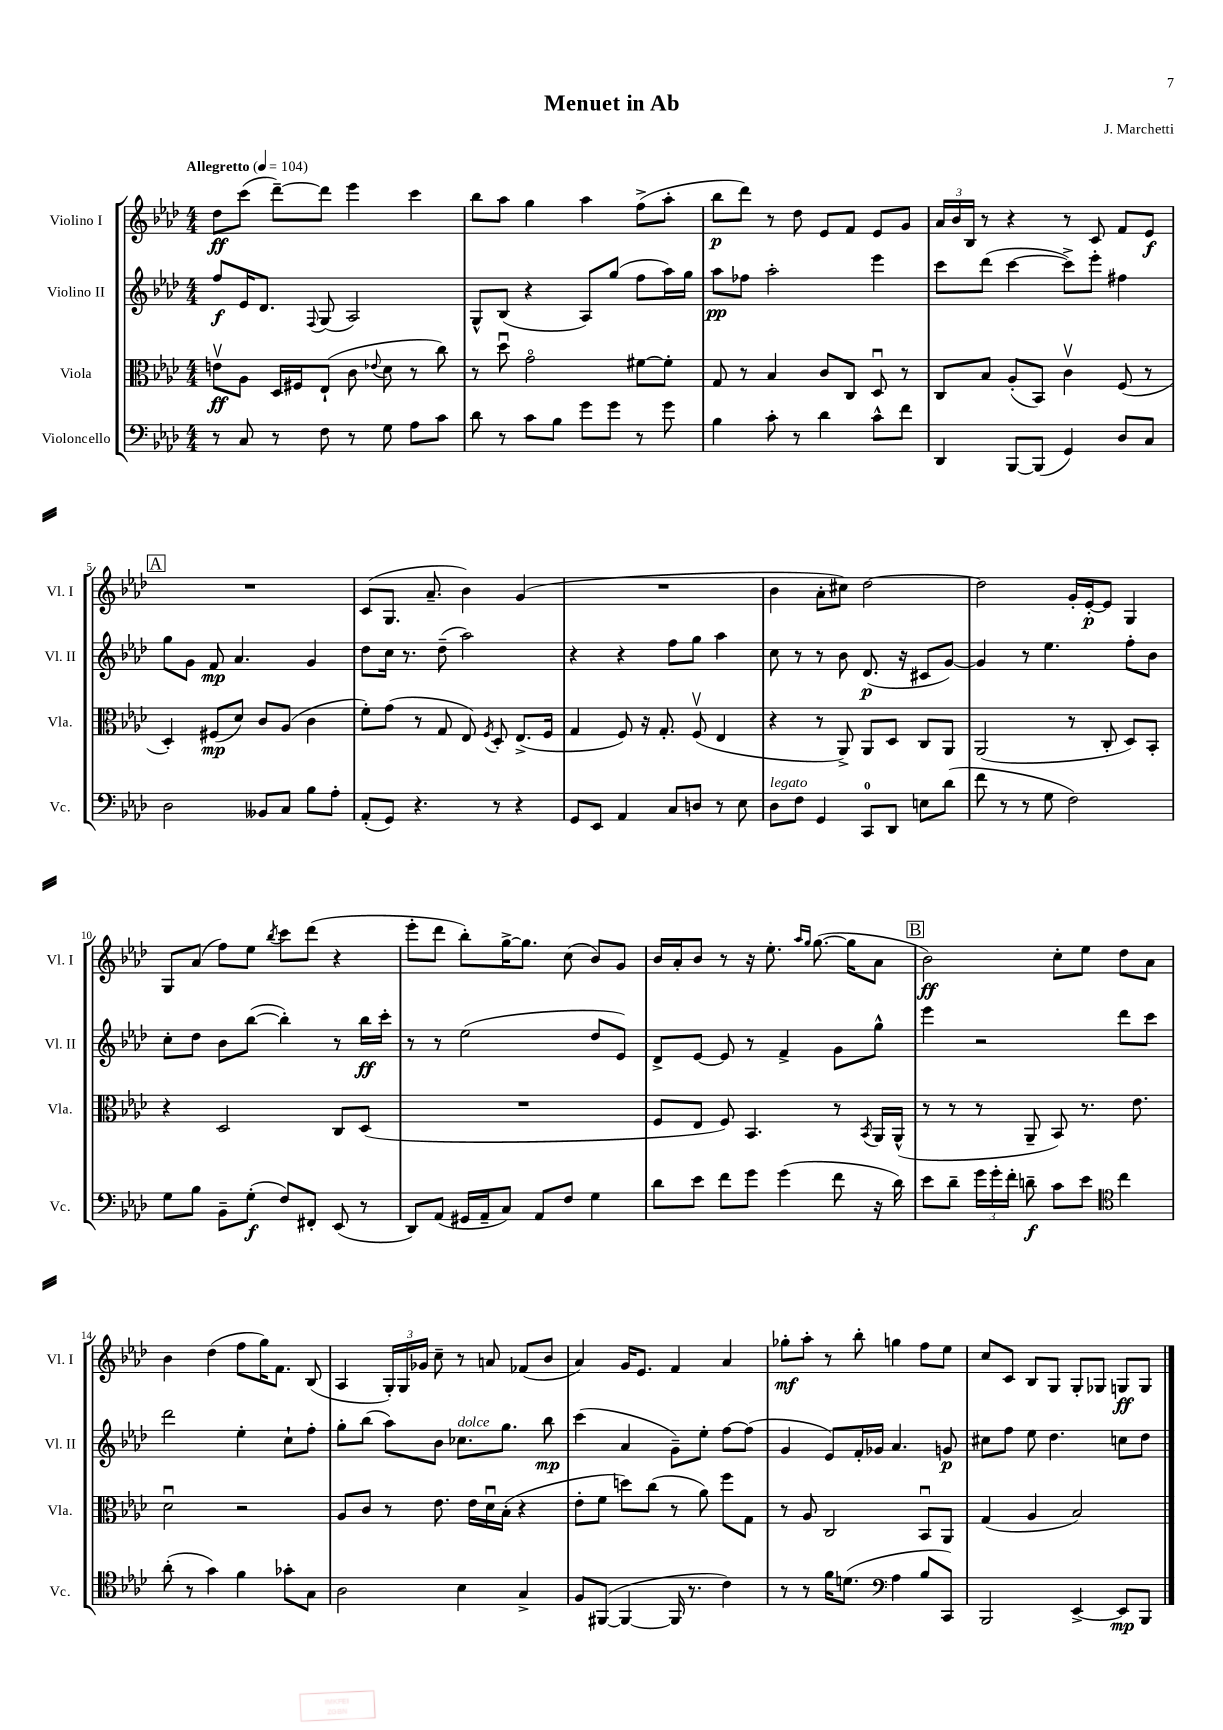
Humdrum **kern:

**kern	**dynam	**kern	**dynam	**kern	**dynam	**kern	**dynam
*part4	*part4	*part3	*part3	*part2	*part2	*part1	*part1
*staff4	*staff4	*staff3	*staff3	*staff2	*staff2	*staff1	*staff1
*I"Violoncello	*	*I"Viola	*	*I"Violino II	*	*I"Violino I	*
*I'Vc.	*	*I'Vla.	*	*I'Vl. II	*	*I'Vl. I	*
*clefF4	*	*clefC3	*	*clefG2	*	*clefG2	*
*k[b-e-a-d-]	*	*k[b-e-a-d-]	*	*k[b-e-a-d-]	*	*k[b-e-a-d-]	*
*M4/4	*	*M4/4	*	*M4/4	*	*M4/4	*
*MM104	*	*MM104	*	*MM104	*	*MM104	*
=1	=1	=1	=1	=1	=1	=1	=1
!	!	!	!	!	!	!LO:TX:a:B:t=Allegretto	!
8r	.	8env\L	ff	8ff/L	f	8dd-\L	ff
8C/	.	8A-\J	.	16e-/K	.	(8ccc\J	.
.	.	.	.	8.d-/J	.	.	.
8r	.	16D-/LL	.	.	.	[8ddd-~\L)	.
.	.	16F#X/J	.	.	.	.	.
.	.	.	.	8qqF/	.	.	.
8F\	.	(8E-`/J	.	(8G/	.	8ddd-\J]	.
8r	.	8c\	.	2A-/)	.	4eee-\	.
.	.	8qqe-X/	.	.	.	.	.
8G\	.	8d-\	.	.	.	.	.
8A-\L	.	8r	.	.	.	4ccc\	.
8c\J	.	8cc\)	.	.	.	.	.
=2	=2	=2	=2	=2	=2	=2	=2
8d-\	.	8r	.	8G^^/L	.	8bb-\L	.
8r	.	8dd-u\	.	(8B-/J	.	8aa-\J	.
8c\L	.	2g\	.	4r	.	4gg\	.
8B-\J	.	.	.	.	.	.	.
8g\L	.	.	.	8A-/L)	.	4aa-\	.
8g\J	.	.	.	(8gg/J	.	.	.
8r	.	[8f#X\L	.	8ff\L	.	(8ff^\L	.
8g\	.	8f#'\J]	.	16aa-\L)	.	8aa-'\J	.
.	.	.	.	16gg\JJ	.	.	.
=3	=3	=3	=3	=3	=3	=3	=3
4B-\	.	8G/	.	8aa-\L	pp	8bb-\L	p
.	.	8r	.	8ff-X\J	.	8ddd-\J)	.
8c'\	.	4B-/	.	2aa-'\	.	8r	.
8r	.	.	.	.	.	8dd-\	.
4d-\	.	8c/L	.	.	.	8e-/L	.
.	.	8C/J	.	.	.	8f/J	.
8c^^\L	.	8D-u/	.	4eee-\	.	8e-/L	.
8f\J	.	8r	.	.	.	8g/J	.
=4	=4	=4	=4	=4	=4	=4	=4
4DD-/	.	8C/L	.	8ccc\L	.	24a-/LL	.
.	.	.	.	.	.	24b-/	.
.	.	.	.	.	.	24B-/JJ	.
.	.	8B-/J	.	(8ddd-\J	.	8r	.
[8BBB-/L	.	(8A-'/L	.	[4ccc\	.	4r	.
(8BBB-/J]	.	8BB-/J)	.	.	.	.	.
4GG/)	.	4cv\	.	8ccc^\L])	.	8r	.
.	.	.	.	8eee-'\J	.	8c/	.
8D-/L	.	(8F/	.	4ff#X\	.	8f/L	.
8C/J	.	8r	.	.	.	8e-/J	f
!!LO:LB:g=z
!!LO:REH:place=s1:t=A
=5	=5	=5	=5	=5	=5	=5	=5
2D-\	.	4D-'/)	.	8gg\L	.	1r	.
.	.	.	.	8g\J	.	.	.
.	.	(8F#X/L	mp	8f/	mp	.	.
.	.	8d-/J)	.	4.a-/	.	.	.
8BB--X/L	.	8c/L	.	.	.	.	.
8C/J	.	(8A-/J	.	.	.	.	.
8B-\L	.	4c\	.	4g/	.	.	.
8A-'\J	.	.	.	.	.	.	.
=6	=6	=6	=6	=6	=6	=6	=6
(8AA-'/L	.	8f'\L)	.	8dd-\L	.	(8c/L	.
8GG/J)	.	(8g\J	.	16cc\Jk	.	8.G/J	.
.	.	.	.	8.r	.	.	.
4.r	.	8r	.	.	.	.	.
.	.	.	.	.	.	8.a-~/	.
.	.	8G/	.	(8dd-~\	.	.	.
.	.	8E-/)	.	2aa-\)	.	4b-\)	.
.	.	8qF/	.	.	.	.	.
8r	.	8D-'/	.	.	.	.	.
4r	.	(8.E-^/L	.	.	.	(4g/	.
.	.	16F/Jk	.	.	.	.	.
=7	=7	=7	=7	=7	=7	=7	=7
8GG/L	.	4G/	.	4r	.	1r	.
8EE-/J	.	.	.	.	.	.	.
4AA-/	.	8F/)	.	4r	.	.	.
.	.	16r	.	.	.	.	.
.	.	8.G'/	.	.	.	.	.
8C/L	.	.	.	8ff\L	.	.	.
8Dn/J	.	(8Fv/	.	8gg\J	.	.	.
8r	.	4E-/	.	4aa-\	.	.	.
8E-\	.	.	.	.	.	.	.
=8	=8	=8	=8	=8	=8	=8	=8
!LO:TX:a:i:t=legato	!	!	!	!	!	!	!
8D-\L	.	4r	.	8cc\	.	4b-\	.
8F\J	.	.	.	8r	.	.	.
4GG/	.	8r	.	8r	.	8a-'\L	.
.	.	8AA-^/)	.	8b-\	.	8cc#X\J)	.
8CC/L	.	8AA-/L	.	(8.d-/	p	[2dd-\	.
8DD-/J	.	8D-/J	.	.	.	.	.
.	.	.	.	16r	.	.	.
8En\L	.	8C/L	.	8c#X/L	.	.	.
(8d-\J	.	8AA-/J	.	[8g/J)	.	.	.
=9	=9	=9	=9	=9	=9	=9	=9
8f\	.	(2AA-/	.	4g/]	.	2dd-\]	.
8r	.	.	.	.	.	.	.
8r	.	.	.	8r	.	.	.
8G\	.	.	.	4.ee-\	.	.	.
2F\)	.	8r	.	.	.	16g'/LL	.
.	.	.	.	.	.	[16e-'/J	p
.	.	8C'/	.	.	.	8e-/J]	.
.	.	8D-/L)	.	8ff'\L	.	4G/	.
.	.	8BB-'/J	.	8b-\J	.	.	.
!!LO:LB:g=z
=10	=10	=10	=10	=10	=10	=10	=10
8G\L	.	4r	.	8cc'\L	.	8G/L	.
8B-\J	.	.	.	8dd-\J	.	(8a-/J	.
8BB-~\L	.	2D-/	.	8b-\L	.	8ff\L)	.
(8G'\J	f	.	.	([8bb-\J	.	8ee-\J	.
.	.	.	.	.	.	8qbb-/	.
8F/L)	.	.	.	4bb-'\])	.	8ccc\L	.
8FF#X'/J	.	.	.	.	.	(8ddd-\J	.
(8EE-/	.	8C/L	.	8r	.	4r	.
8r	.	(8D-/J	.	16bb-\LL	ff	.	.
.	.	.	.	16ccc'\JJ	.	.	.
=11	=11	=11	=11	=11	=11	=11	=11
8DD-/L)	.	1r	.	8r	.	8eee-'\L	.
(8AA-/J	.	.	.	8r	.	8ddd-\J	.
16GG#X/LL	.	.	.	(2ee-\	.	8bb-'\L)	.
16AA-~/J	.	.	.	.	.	.	.
8C/J)	.	.	.	.	.	[16gg^\K	.
.	.	.	.	.	.	8.gg\J]	.
8AA-/L	.	.	.	.	.	.	.
8F/J	.	.	.	.	.	(8cc\	.
4G\	.	.	.	8dd-/L	.	8b-/L)	.
.	.	.	.	8e-/J)	.	8g/J	.
=12	=12	=12	=12	=12	=12	=12	=12
8d-\L	.	8F/L	.	8d-^/L	.	16b-/LL	.
.	.	.	.	.	.	16a-'/J	.
8e-\J	.	8E-/J	.	[8e-/J	.	8b-/J	.
8f\L	.	8F/)	.	8e-/]	.	8r	.
8g\J	.	4.BB-/	.	8r	.	16r	.
.	.	.	.	.	.	8.ee-'\	.
(4g\	.	.	.	4f^/	.	.	.
.	.	.	.	.	.	16qqaa-/LL	.
.	.	.	.	.	.	16qqgg/JJ	.
.	.	.	.	.	.	([8.gg\	.
8f\	.	8r	.	8g\L	.	.	.
.	.	.	.	.	.	16gg\KL]	.
.	.	8qBB-/	.	.	.	.	.
16r	.	16AA-/LL	.	8gg^^\J	.	8a-\J	.
16d-\)	.	(16AA-^^/JJ	.	.	.	.	.
!!LO:REH:place=s1:t=B
=13	=13	=13	=13	=13	=13	=13	=13
8e-\L	.	8r	.	4eee-\	.	2b-\)	ff
8d-~\J	.	8r	.	.	.	.	.
24g\LL	.	8r	.	2r	.	.	.
24g'\	.	.	.	.	.	.	.
24f'\JJ	.	.	.	.	.	.	.
8dn~\	f	8AA-~/	.	.	.	.	.
8c\L	.	8BB-/)	.	.	.	8cc'\L	.
8e-\J	.	8.r	.	.	.	8ee-\J	.
*clefC4	*	*	*	*	*	*	*
4cc\	.	.	.	8ddd-\L	.	8dd-\L	.
.	.	8.e-\	.	.	.	.	.
.	.	.	.	8ccc\J	.	8a-\J	.
!!LO:LB:g=z
=14	=14	=14	=14	=14	=14	=14	=14
(8a-'\	.	2d-u\	.	2ddd-\	.	4b-\	.
8r	.	.	.	.	.	.	.
4g\)	.	.	.	.	.	(4dd-\	.
4f\	.	2r	.	4ee-'\	.	8ff\L	.
.	.	.	.	.	.	16gg\K)	.
.	.	.	.	.	.	8.f\J	.
8g-X'\L	.	.	.	8cc`\L	.	.	.
8G\J	.	.	.	8ff'\J	.	(8B-/	.
=15	=15	=15	=15	=15	=15	=15	=15
2A-\	.	8A-/L	.	8gg'\L	.	4A-/	.
.	.	8c/J	.	(8bb-\J	.	.	.
.	.	8r	.	8aa-\L)	.	24G'/LL)	.
.	.	.	.	.	.	24G/	.
.	.	.	.	.	.	24g-X/JJ	.
.	.	8.e-\	.	8b-\J	.	8cc~\	.
!	!	!	!	!LO:TX:a:i:t=dolce	!	!	!
4B-\	.	.	.	8.cc-X\L	.	8r	.
.	.	16e-\LL	.	.	.	.	.
.	.	16d-u\	.	.	.	8an/	.
.	.	(16B-'\JJ	.	8.gg\J	.	.	.
4G^/	.	4r	.	.	.	(8f-X/L	.
.	.	.	.	8bb-\	mp	8b-/J	.
=16	=16	=16	=16	=16	=16	=16	=16
8F/L	.	8e-'\L	.	(4ccc\	.	4a-/)	.
([8FF#X/J	.	8f\J	.	.	.	.	.
4FF#/_	.	8ddn\L)	.	4a-/	.	16g/KL	.
.	.	.	.	.	.	8.e-/J	.
.	.	(8cc\J	.	.	.	.	.
16FF#/]	.	8r	.	8g~\L)	.	4f/	.
8.r	.	.	.	.	.	.	.
.	.	8a-\)	.	8ee-'\J	.	.	.
4c\)	.	8ff\L	.	[8ff\L	.	4a-/	.
.	.	8G\J	.	(8ff\J]	.	.	.
=17	=17	=17	=17	=17	=17	=17	=17
8r	.	8r	.	4g/	.	8gg-X'\L	mf
8r	.	8A-/	.	.	.	8aa-'\J	.
16f\KL	.	2C/	.	8e-/L)	.	8r	.
(8.dn\J	.	.	.	.	.	.	.
.	.	.	.	16f'/L	.	8bb-'\	.
.	.	.	.	16g-X/JJ	.	.	.
*clefF4	*	*	*	*	*	*	*
4A-\	.	.	.	4.a-/	.	4ggn\	.
8B-/L	.	8BB-u/L	.	.	.	8ff\L	.
8CC/J)	.	8AA-/J	.	8gn/	p	8ee-\J	.
=18	=18	=18	=18	=18	=18	=18	=18
2BBB-/	.	(4G/	.	8cc#X\L	.	8cc/L	.
.	.	.	.	8ff\J	.	8c/J	.
.	.	4A-/	.	8ee-\	.	8B-/L	.
.	.	.	.	4.dd-\	.	8G/J	.
[4EE-^/	.	2B-/)	.	.	.	8G'/L	.
.	.	.	.	.	.	8G-X/J	.
8EE-/L]	mp	.	.	8ccn\L	.	8Gn/L	ff
8BBB-/J	.	.	.	8dd-\J	.	8G/J	.
==	==	==	==	==	==	==	==
*-	*-	*-	*-	*-	*-	*-	*-
